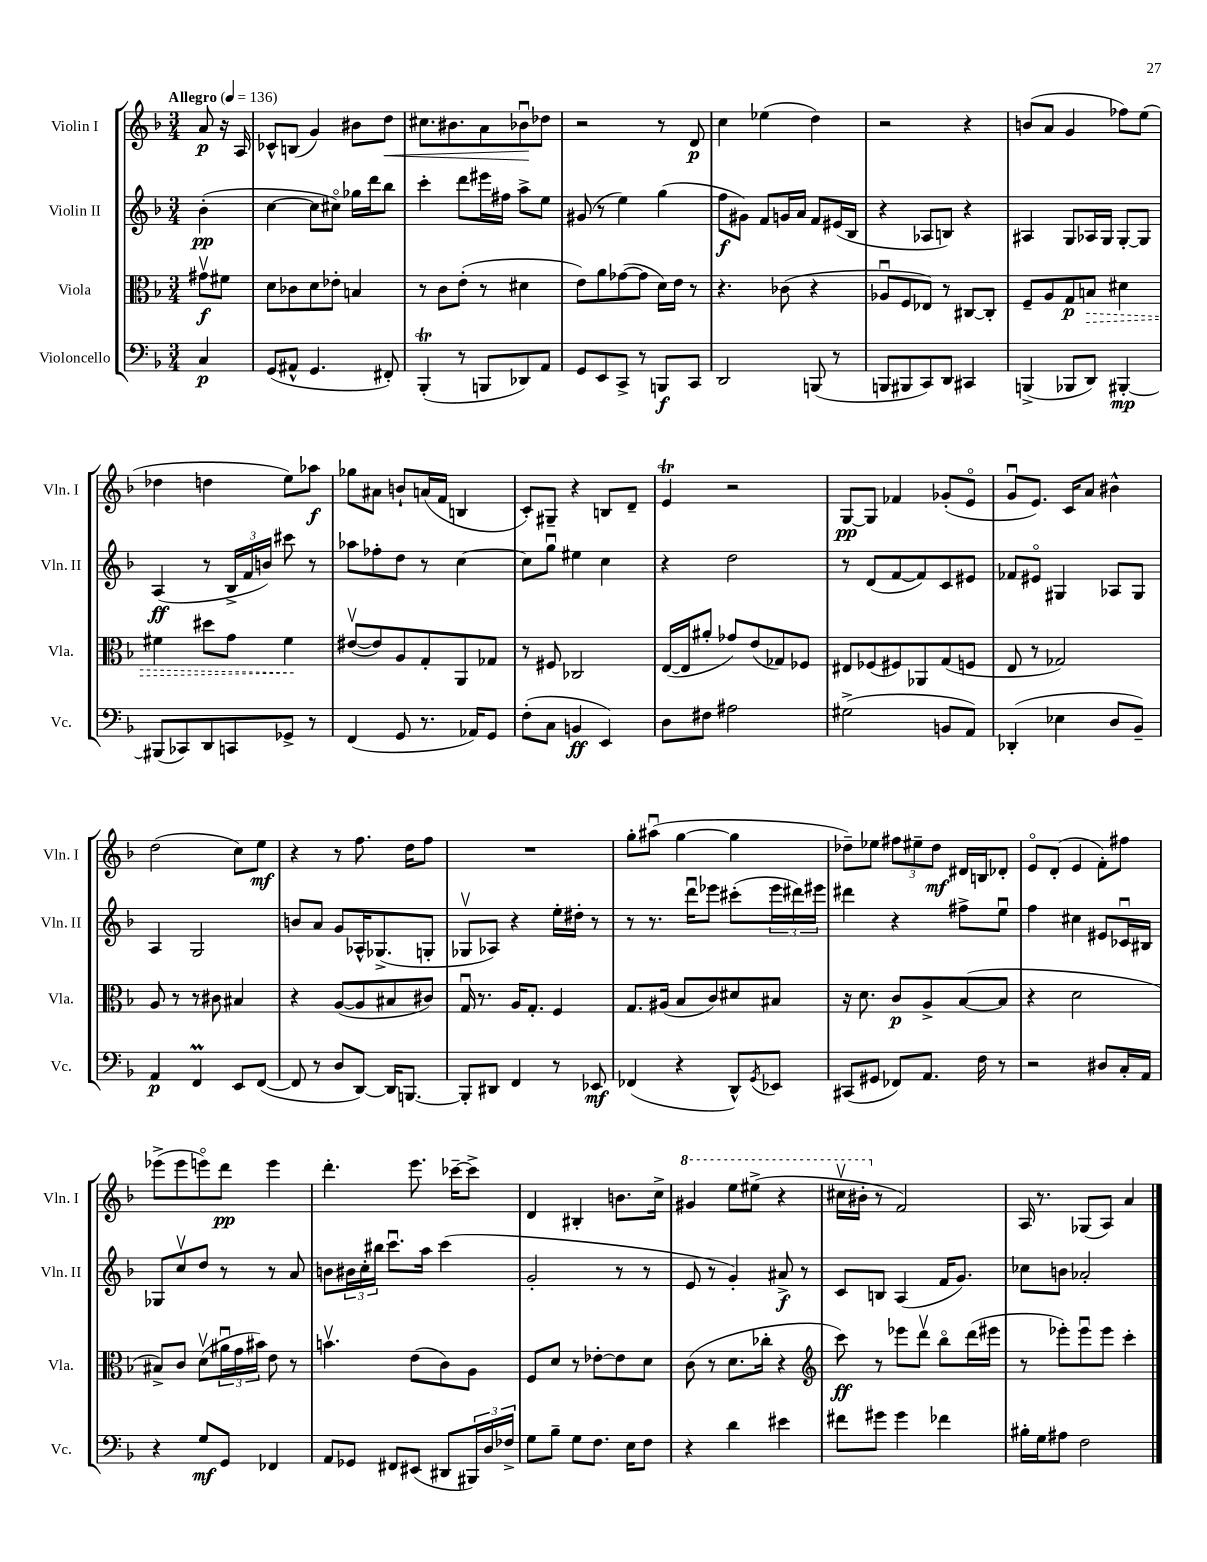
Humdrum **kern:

**kern	**kern	**kern	**kern
*staff4	*staff3	*staff2	*staff1
*clefF4	*clefC3	*clefG2	*clefG2
*k[b-]	*k[b-]	*k[b-]	*k[b-]
*M3/4	*M3/4	*M3/4	*M3/4
*MM136	*MM136	*MM136	*MM136
4C	8g#v	(4b-'	8a
.	8f#	.	16r
.	.	.	16A
=	=	=	=
(8GG	8d	[4cc	8c-^^
8AA#^^	8c-	.	(8B
4.GG	8d	8cc]	4g)
.	8e-'	8cc#o)	.
.	4B	16gg-	8b#
.	.	16ddd	.
8FF#')	.	8bb-	8dd
=	=	=	=
(4BBB-'	8r	4ccc'	8.cc#
.	8c	.	.
.	.	.	8.b#
8r	(8e'	8ddd	.
8BBB	8r	16eee#	8a
.	.	16ff#	.
8DD-)	4d#	8aa^	8b-u
8AA	.	8ee	8dd-
=	=	=	=
8GG	8e)	(8g#	2r
8EE	8a	8r	.
8CC^	([8g-	4ee)	.
8r	8g-]	.	.
8BBB	16d)	(4gg	8r
.	16e	.	.
8CC	8r	.	8d
=	=	=	=
2DD	4.r	8ff	4cc
.	.	8g#)	.
.	.	8f	(4ee-
.	(8c-	16g	.
.	.	16a	.
(8BBB	4r	8f	4dd)
8r	.	(16e#	.
.	.	16B-	.
=	=	=	=
8BBB	8A-u	4r	2r
8BBB#	8F	.	.
8CC)	8E-)	8A-	.
8DD	8r	8B)	.
4CC#	[8C#	4r	4r
.	8C#']	.	.
=	=	=	=
(4BBB^	8F~	4A#	(8b
.	8A	.	8a
8BBB-	8G	8G	4g
8DD)	8B	16A-	.
.	.	16G	.
[4BBB#'	4d#	[8G'	8ff-)
.	.	8G]	(8ee
=	=	=	=
(8BBB#]	4f#	(4A	4dd-
8CC-)	.	.	.
8DD	8dd#	8r	4dd
8CC	8g	24B-^	.
.	.	24f	.
.	.	24b)	.
8GG-^	4f#	8ccc#	8ee)
8r	.	8r	8aa-
=	=	=	=
(4FF	([8e#v	8aa-	8gg-
.	8e#])	8ff-'	8a#
8GG	8A	8dd	8b`
8.r	8G'	8r	(16a
.	.	.	16f
.	8AA	[4cc	4B
16AA-)	.	.	.
8GG	8G-	.	.
=	=	=	=
(8F'	8r	8cc]	8c')
8C	8F#	8ggu	8G#~
4BB	2C-	4ee#	4r
4EE)	.	4cc	8B
.	.	.	8d~
=	=	=	=
8D	([16E	4r	4e
.	16E]	.	.
8F#	8a#'	.	.
2A#	8g-)	2dd	2r
.	(8e	.	.
.	8G-)	.	.
.	8F-	.	.
=	=	=	=
(2G#^	8E#	8r	[8G
.	(8F-	(8d	8G]
.	8F#)	[8f	4f-
.	8AA-	8f])	.
8BB	(8G	8c	(8g-'
8AA)	8F	8e#	8eo
=	=	=	=
(4DD-'	8E	8f-	8gu
.	8r	8e#o	8.e)
4E-	2G-)	4G#	.
.	.	.	16c
.	.	.	8a
8D	.	8A-	4b#^^
8BB-~)	.	8G#	.
=	=	=	=
4AA	8A	4A	(2dd
.	8r	.	.
4FF	8r	2G	.
.	8c#	.	.
8EE	4B#	.	8cc)
([8FF	.	.	8ee
=	=	=	=
8FF]	4r	8b	4r
8r	.	8a	.
8D	([8A	8g	8r
[8DD)	8A]	16A-^^	8.ff
.	.	(8.G-^	.
16DD]	8B#	.	.
[8.BBB	.	.	16dd
.	8c#)	8G'	8ff
=	=	=	=
8BBB']	16Gu	8G-v	2.r
.	8.r	.	.
8DD#	.	8A-)	.
4FF	16A	4r	.
.	8.G'	.	.
8r	4F	16ee'	.
.	.	16dd#'	.
8EE-	.	8r	.
=	=	=	=
(4FF-	8.G	8r	8gg'
.	.	8.r	(8aa#u
.	(16A#	.	.
4r	8B-	.	[4gg
.	.	16dddu	.
.	8c)	8eee-	.
8DD^^)	8d#	(8ccc#'	4gg]
8qGG	.	.	.
8EE-	8B#	24eee-	.
.	.	24ddd#)	.
.	.	24eee#	.
=	=	=	=
(8CC#	16r	4ddd#	8dd-~)
.	8.d	.	.
8GG#	.	.	8ee-
8FF-)	8c	4r	12ff#
.	.	.	12ee#~
8.AA	8A^	.	.
.	.	.	12dd-
.	([8B-	8ff#^	16d#
16F	.	.	16B
8r	8B-]	8eeu	8d-'
=	=	=	=
2r	4r	4ff	8eo
.	.	.	(8d'
.	2d	4cc#	4e
8D#	.	8e#	8f')
16C'	.	16c-u	8ff#
16AA	.	16B#	.
=	=	=	=
4r	8B#^)	8G-	(8eee-^
.	8c	8ccv	8eee-
8G	(8dv	8dd	8eeeo)
8GG	24a#u	8r	8ddd
.	24g	.	.
.	24b#)	.	.
4FF-	8e	8r	4eee
.	8r	8a	.
=	=	=	=
8AA	4.bv	8b	4.ddd'
8GG-	.	24b#	.
.	.	24cc'	.
.	.	24bb#	.
8FF#	.	8.cccu	.
(8EE#	(8e	.	8.eee
.	.	16aa	.
8DD#	8c)	(4ccc	.
.	.	.	[16ccc-~
24BBB#)	8A	.	8ccc-^]
24D	.	.	.
24F-^	.	.	.
=	=	=	=
8G	8F	2g'	4d
8B-~	8d	.	.
8G	8r	.	4B#'
8.F	[8e-'	.	.
.	8e-]	8r	8.b
16E	.	.	.
8F	8d	8r	.
.	.	.	16cc^
=	=	=	=
4r	(8c	8e	4gg#
.	8r	8r	.
4d	8.d	4g')	8eee
.	.	.	(8eee#^
.	16cc-'	.	.
4e#	4r	8a#^	4r
.	.	8r	.
=	=	=	=
*	*clefG2	*	*
8f#	8ccc)	8c	16ccc#v
.	.	.	16bb#'
8g#	8r	8B	8r
4g#	8eee-	(4A	2f)
.	8dddv	.	.
4f-	8bb-o	16f	.
.	.	8.g)	.
.	(16ddd	.	.
.	16eee#	.	.
=	=	=	=
16B#'	8r	8cc-	16A
16G	.	.	8.r
8A#	8eee-')	8b	.
2F	8eee-u	2a-'	(8G-
.	8eee-	.	8A)
.	4ccc'	.	4a
==	==	==	==
*-	*-	*-	*-
